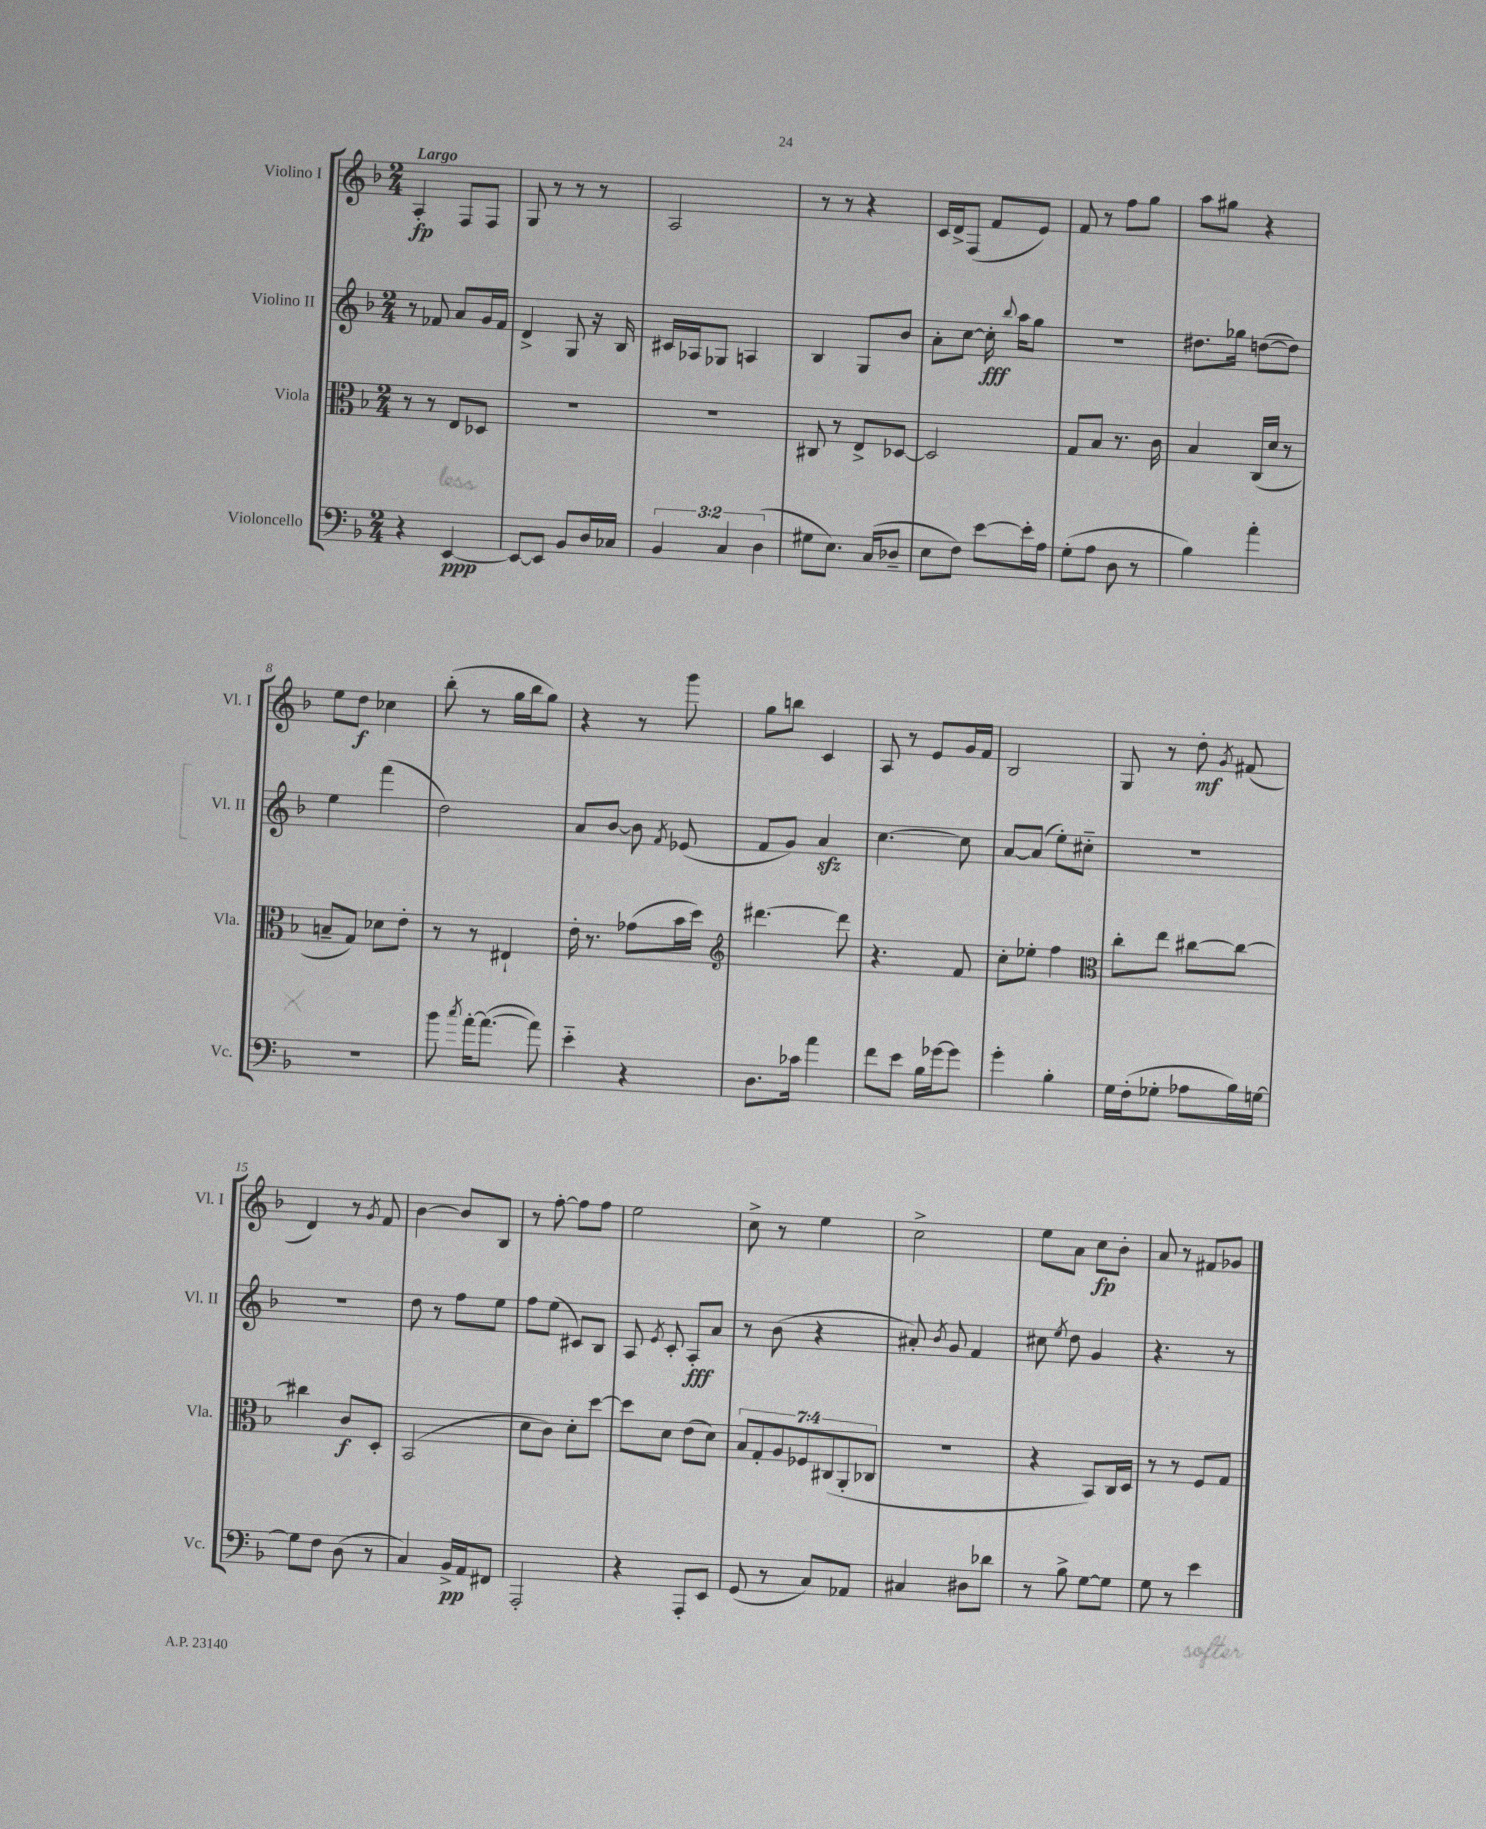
<<
\new StaffGroup <<
\new Staff = "s0" \with { instrumentName = "Violino I" shortInstrumentName = "Vl. I" } {
    \clef treble \key f \major \numericTimeSignature \time 2/4 \tempo "Largo"
    \autoBeamOff a4-.\fp f8[ f8] |
    g8 r8 r8 r8 |
    a2 |
    r8 r8 r4 |
    c'16[ d'16-> f8]( f'8[ e'8]) |
    f'8 r8 f''8[ g''8] |
    a''8[ gis''8] r4 |
    e''8[ d''8]\f ces''4 |
    bes''8-.( r8 g''16[ bes''16 g''8]) |
    r4 r8 g'''8 |
    g''8[ b''8] c'4 |
    a8 r8 e'8[ g'16 f'16] |
    bes2 |
    g8 r8 d''8-.\mf \acciaccatura { g'8 } fis'8( |
    d'4) r8 \acciaccatura { g'8 } f'8 |
    bes'4~ bes'8[ bes8] |
    r8 f''8~-. f''8[ f''8] |
    e''2 |
    c''8-> r8 e''4 |
    c''2-> |
    e''8[ a'8] c''8[\fp bes'8]-. |
    a'8 r8 fis'8[ ges'8] \bar "|." |
}
\new Staff = "s1" \with { instrumentName = "Violino II" shortInstrumentName = "Vl. II" } {
    \clef treble \key f \major \numericTimeSignature \time 2/4
    \autoBeamOff r8 fes'8 a'8[ g'16 fes'16] |
    d'4-> g8 r16 bes16 |
    cis'16[ aes16 ges8] a4 |
    bes4 g8[ bes'8] |
    a'8[-. c''8]~ c''16-.\fff \appoggiatura { bes''8 } a''16[ g''8] |
    r2 |
    dis''8.[ ges''16] d''8[~( d''8]) |
    e''4 f'''4( |
    d''2) |
    a'8[ bes'8]~ bes'8 \acciaccatura { f'8 } ees'8( |
    f'8[ g'8]) a'4\sfz |
    c''4.~ c''8 |
    a'8[~ a'8]( e''8[-.) cis''8]-_ |
    r2 |
    r2 |
    d''8 r8 f''8[ e''8] |
    f''8[ e''8]( cis'8[) bes8] |
    a8 \acciaccatura { e'8 } c'8-. a8[-.\fff a'8] |
    r8 bes'8( r4 |
    ais'8-.) \acciaccatura { bes'8 } g'8 f'4 |
    cis''8 \acciaccatura { e''8 } d''8 g'4 |
    r4. r8 \bar "|." |
}
\new Staff = "s2" \with { instrumentName = "Viola" shortInstrumentName = "Vla." } {
    \clef alto \key f \major \numericTimeSignature \time 2/4 \override Staff.TupletNumber.text = #tuplet-number::calc-fraction-text
    \autoBeamOff r8 r8 e8[ des8] |
    R2 |
    R2 |
    cis8 r8 e8[-> des8]~ |
    des2 |
    g8[ bes8] r8. c'16 |
    bes4 c16[( d'16] r8 |
    b8[-- g8]) des'8[ e'8]-. |
    r8 r8 eis4-! |
    e'16-. r8. ges'8[( bes'16 d''16]) |
    \clef treble dis'''4.~ dis'''8 |
    r4. f'8 |
    c''8[-. ees''8]-. f''4 |
    \clef alto c''8[-. e''8] cis''8[~ cis''8]~ |
    cis''4 c'8[\f d8]-. |
    bes,2( |
    d'8[ c'8]) d'8[-. d''8]~ |
    d''8[ d'8] e'8[( d'8]) |
    \tuplet 7/4 { bes8[ g8-. a8 fes8 cis8( a,8-. ces8] } |
    r2 |
    r4 bes,8[) c16 d16] |
    r8 r8 f8[ g8] \bar "|." |
}
\new Staff = "s3" \with { instrumentName = "Violoncello" shortInstrumentName = "Vc." } {
    \clef bass \key f \major \numericTimeSignature \time 2/4 \override Staff.TupletNumber.text = #tuplet-number::calc-fraction-text
    \autoBeamOff r4 e,4~\ppp |
    e,8[~ e,8] bes,8[ d16 ces16] |
    \tuplet 3/2 { bes,4 c4 d4( } |
    gis8[ e8.]) c16[( des8]-- |
    e8[ f8]) e'8[~ e'16-. a16] |
    g8[-.( a8] d8 r8 |
    bes4) a'4-. |
    r2 |
    bes'8 \acciaccatura { c''8 } a'16[~-. a'8.]~( a'8) |
    e'4-_ r4 |
    d8.[ ces'16] a'4 |
    f'8[ e'8] bes16[ ges'16~ ges'8] |
    g'4-. bes4-. |
    g16[ f16-.( ges8]-. aes8[ bes16) g16]~ |
    g8[ f8] d8( r8 |
    c4) bes,16[->\pp a,16 fis,8] |
    a,,2-. |
    r4 a,,8[-. e,8] |
    g,8( r8 c8[) aes,8] |
    cis4 dis8[ des'8] |
    r8 bes8-> g8[~ g8] |
    g8 r8 e'4 \bar "|." |
}
>>
>>
